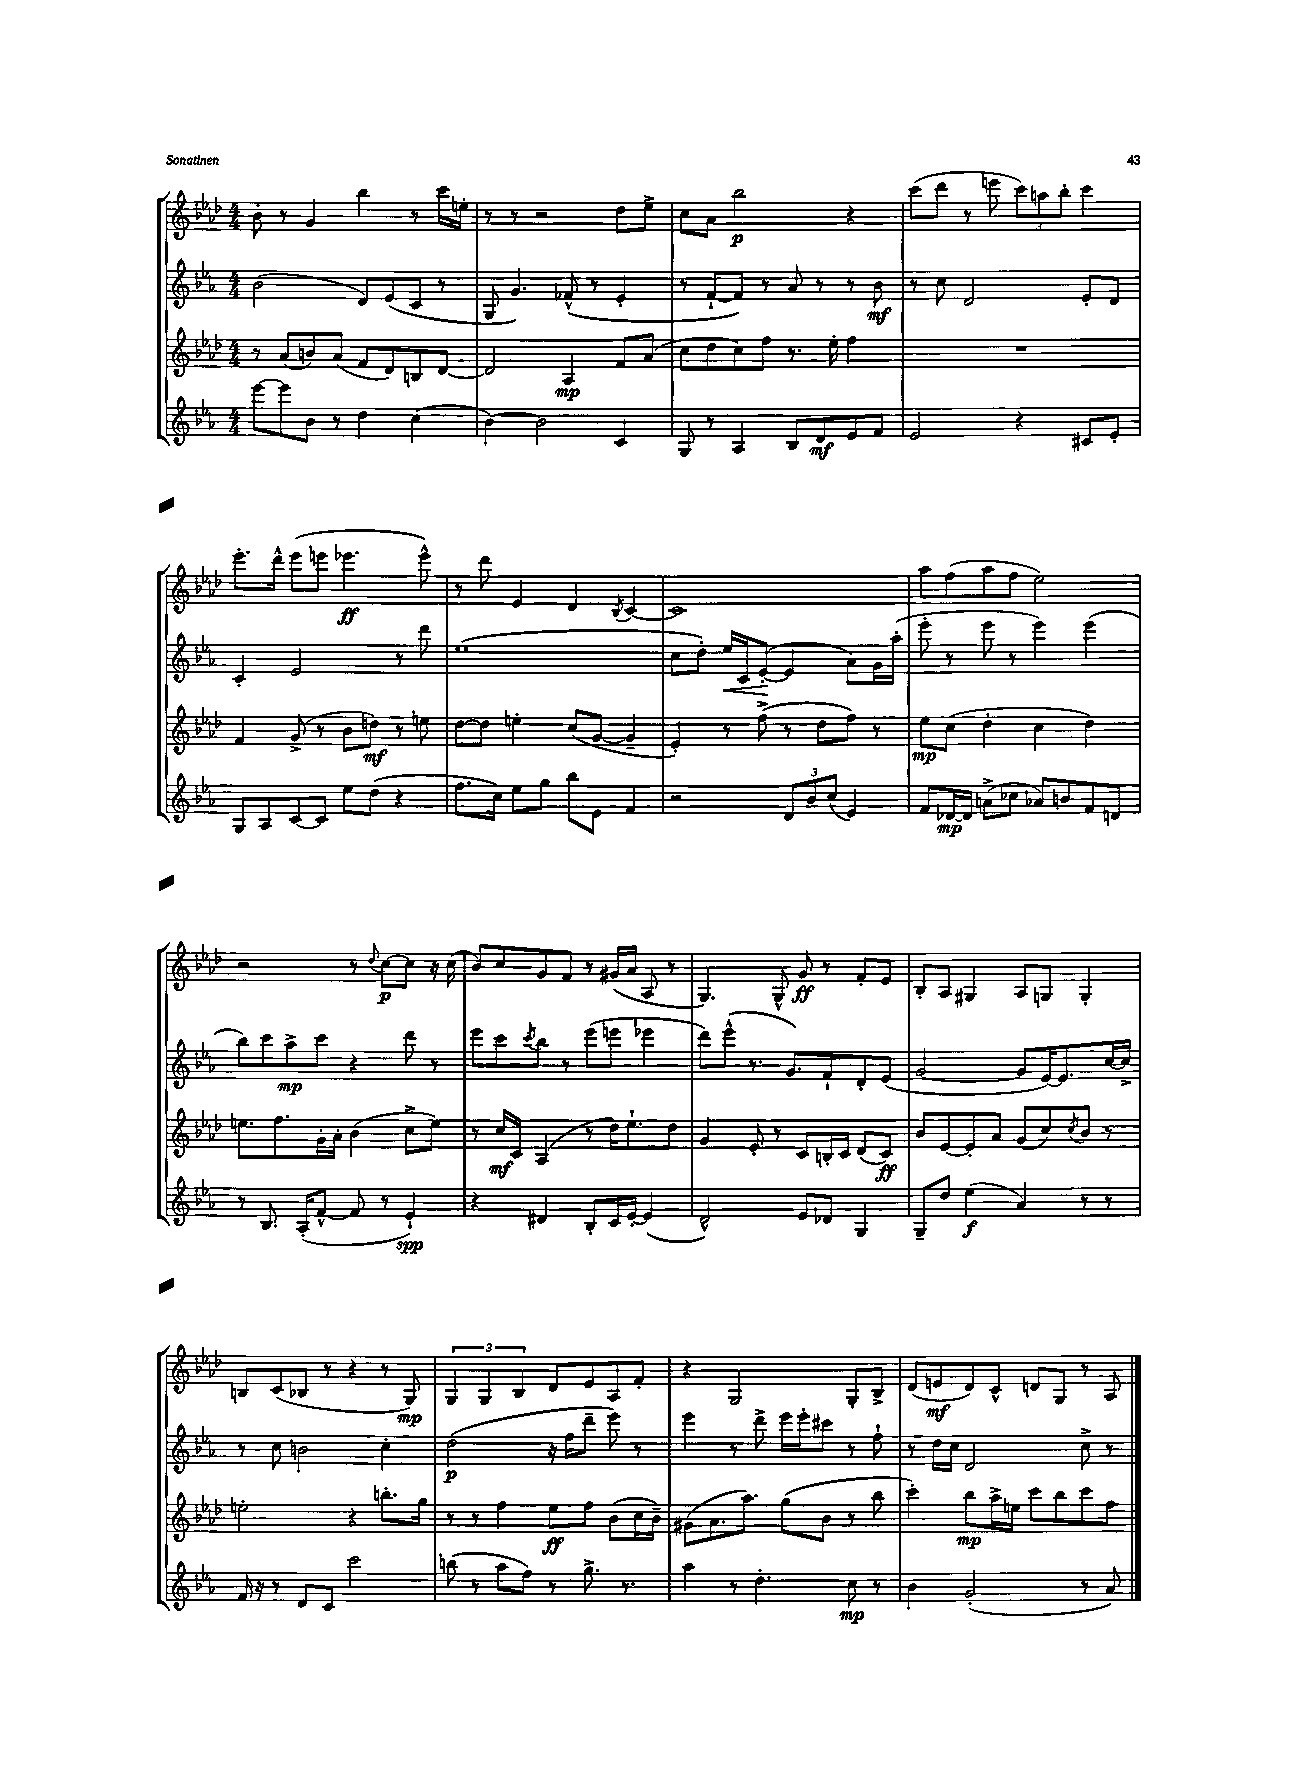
<<
\new StaffGroup <<
\new Staff = "s0" {
    \clef treble \key aes \major \numericTimeSignature \time 4/4
    bes'8-. r8 g'4 bes''4 r8 c'''16 e''16-. |
    r8 r8 r2 des''8 ees''8-> |
    c''8 aes'8 bes''2\p r4 |
    c'''8( des'''8 r8 e'''8 \tuplet 3/2 { c'''8) a''8 bes''8-. } c'''4 |
    ees'''8.-. des'''16-^ ees'''8( e'''8 ees'''4.\ff ees'''8-^) |
    r8 des'''8 ees'4 des'4 \acciaccatura { bes8 } c'4~ |
    c'1 |
    aes''8 f''8( aes''8 f''8 ees''2) |
    r2 r8 \appoggiatura { des''8 } c''8~\p c''8 r16 c''16( |
    bes'8) c''8 g'8 f'8 r8 gis'16( aes'16 aes8 r8 |
    g4.) g8-^ g'8\ff r8 f'8-. ees'8 |
    bes8-. aes8 gis4 aes8 g8 g4-. |
    b8 c'8( bes8 r8 r4 r8 g8\mp) |
    \tuplet 3/2 { g4 g4 bes4 } des'8 ees'8 aes8 f'8-. |
    r4 g2 g8-. bes8-> |
    des'8( e'8\mf des'8) c'8-^ d'8 g8 r8 aes8 \bar "|." |
}
\new Staff = "s1" {
    \clef treble \key ees \major \numericTimeSignature \time 4/4
    bes'2( d'8) ees'8( c'8 r8 |
    g8 g'4.) fes'8-^( r8 ees'4-. |
    r8 f'8~-! f'8) r8 aes'8 r8 r8 bes'8\mf |
    r8 c''8 d'2 ees'8-. d'8 |
    c'4-. ees'2 r8 d'''8 |
    ees''1( |
    c''8 d''8-.) ees''16\< c'16 ees'8~-.\!( ees'4 aes'8) g'16 aes''16-.( |
    ees'''8-. r8 ees'''8 r8 ees'''4) ees'''4( |
    bes''8) c'''8 aes''8->\mp c'''8 r4 d'''8 r8 |
    ees'''8 c'''8 \acciaccatura { c'''8 } bes''8 r8 ees'''8( e'''8 ees'''4 |
    d'''8) ees'''8-^( r8. g'8.) f'8-! d'8-. ees'8( |
    g'2~ g'8 ees'16~) ees'8. c''16~ c''16-> |
    r8 c''8 b'2 c''4-. |
    d''2\p( r16 f''16 d'''8-- ees'''8) r8 |
    ees'''4 r8 d'''8-> ees'''16 ees'''16-. cis'''8 r8 f''8-! |
    r8 d''16 c''16 d'2 c''8-> r8 \bar "|." |
}
\new Staff = "s2" {
    \clef treble \key aes \major \numericTimeSignature \time 4/4
    r8 aes'8( b'8) aes'8( f'8 des'8) b8 des'8~ |
    des'2 aes4\mp f'8 aes'8( |
    c''8 des''8 c''8) f''8 r8. ees''16-. f''4 |
    R1 |
    f'4 g'8->( r8 bes'8 d''8\mf) r8 e''8 |
    des''8~ des''8 e''4-. c''8( g'8~ g'4-- |
    ees'4-.) r8 f''8->( r8 des''8 f''8) r8 |
    ees''8\mp c''8( des''4-. c''4 des''4) |
    e''8. f''8. g'16-. aes'16-. bes'4( c''8-> e''8) |
    r8 c''16\mf c'16 aes4( r8 des''16) ees''8.-! des''8 |
    g'4 ees'8-. r8 c'8 b16-. c'16 des'8( c'8\ff) |
    bes'8 ees'8~ ees'8-. aes'8 g'8( c''8) \acciaccatura { c''8 } bes'8 r8 |
    e''2-. r4 b''8.-. g''16 |
    r8 r8 f''4 ees''8\ff f''8 bes'8( c''16 bes'16--) |
    gis'8( aes'8. aes''8.) g''8( bes'8 r8 bes''8 |
    c'''4-.) bes''8\mp aes''16-> e''16 c'''8 bes''8 c'''8 f''8 \bar "|." |
}
\new Staff = "s3" {
    \clef treble \key ees \major \numericTimeSignature \time 4/4
    ees'''8~ ees'''8 bes'8 r8 d''4 c''4( |
    bes'4~) bes'2 c'4 |
    g8 r8 aes4 bes8 d'8\mf ees'8 f'8 |
    ees'2 r4 cis'8 ees'8-. |
    g8 aes8 c'8~ c'8 ees''8 d''8( r4 |
    f''8. c''16) ees''8 g''8 bes''8 ees'8 f'4 |
    r2 \tuplet 3/2 { d'8 bes'8 c''8( } ees'4) |
    f'8 des'16~\mp des'16 a'8->( ces''8 aes'8) b'8 f'8 d'8 |
    r8 bes8. aes16-.( f'8~-^ f'8 r8 ees'4-!\spp) |
    r4 dis'4 bes8-. c'16 ees'16~-. ees'4( |
    d'2-^) ees'8 des'8 g4 |
    g8-- d''8 ees''4\f( aes'4) r8 r8 |
    f'16 r16 r8 d'8 c'8 c'''2 |
    b''8( r8 aes''8 f''8) r8 g''8.-> r8. |
    aes''4 r8 d''4.-. c''8\mp r8 |
    bes'4 g'2-.( r8 aes'8) \bar "|." |
}
>>
>>
\layout { \context { \Score \remove "Bar_number_engraver" } }
